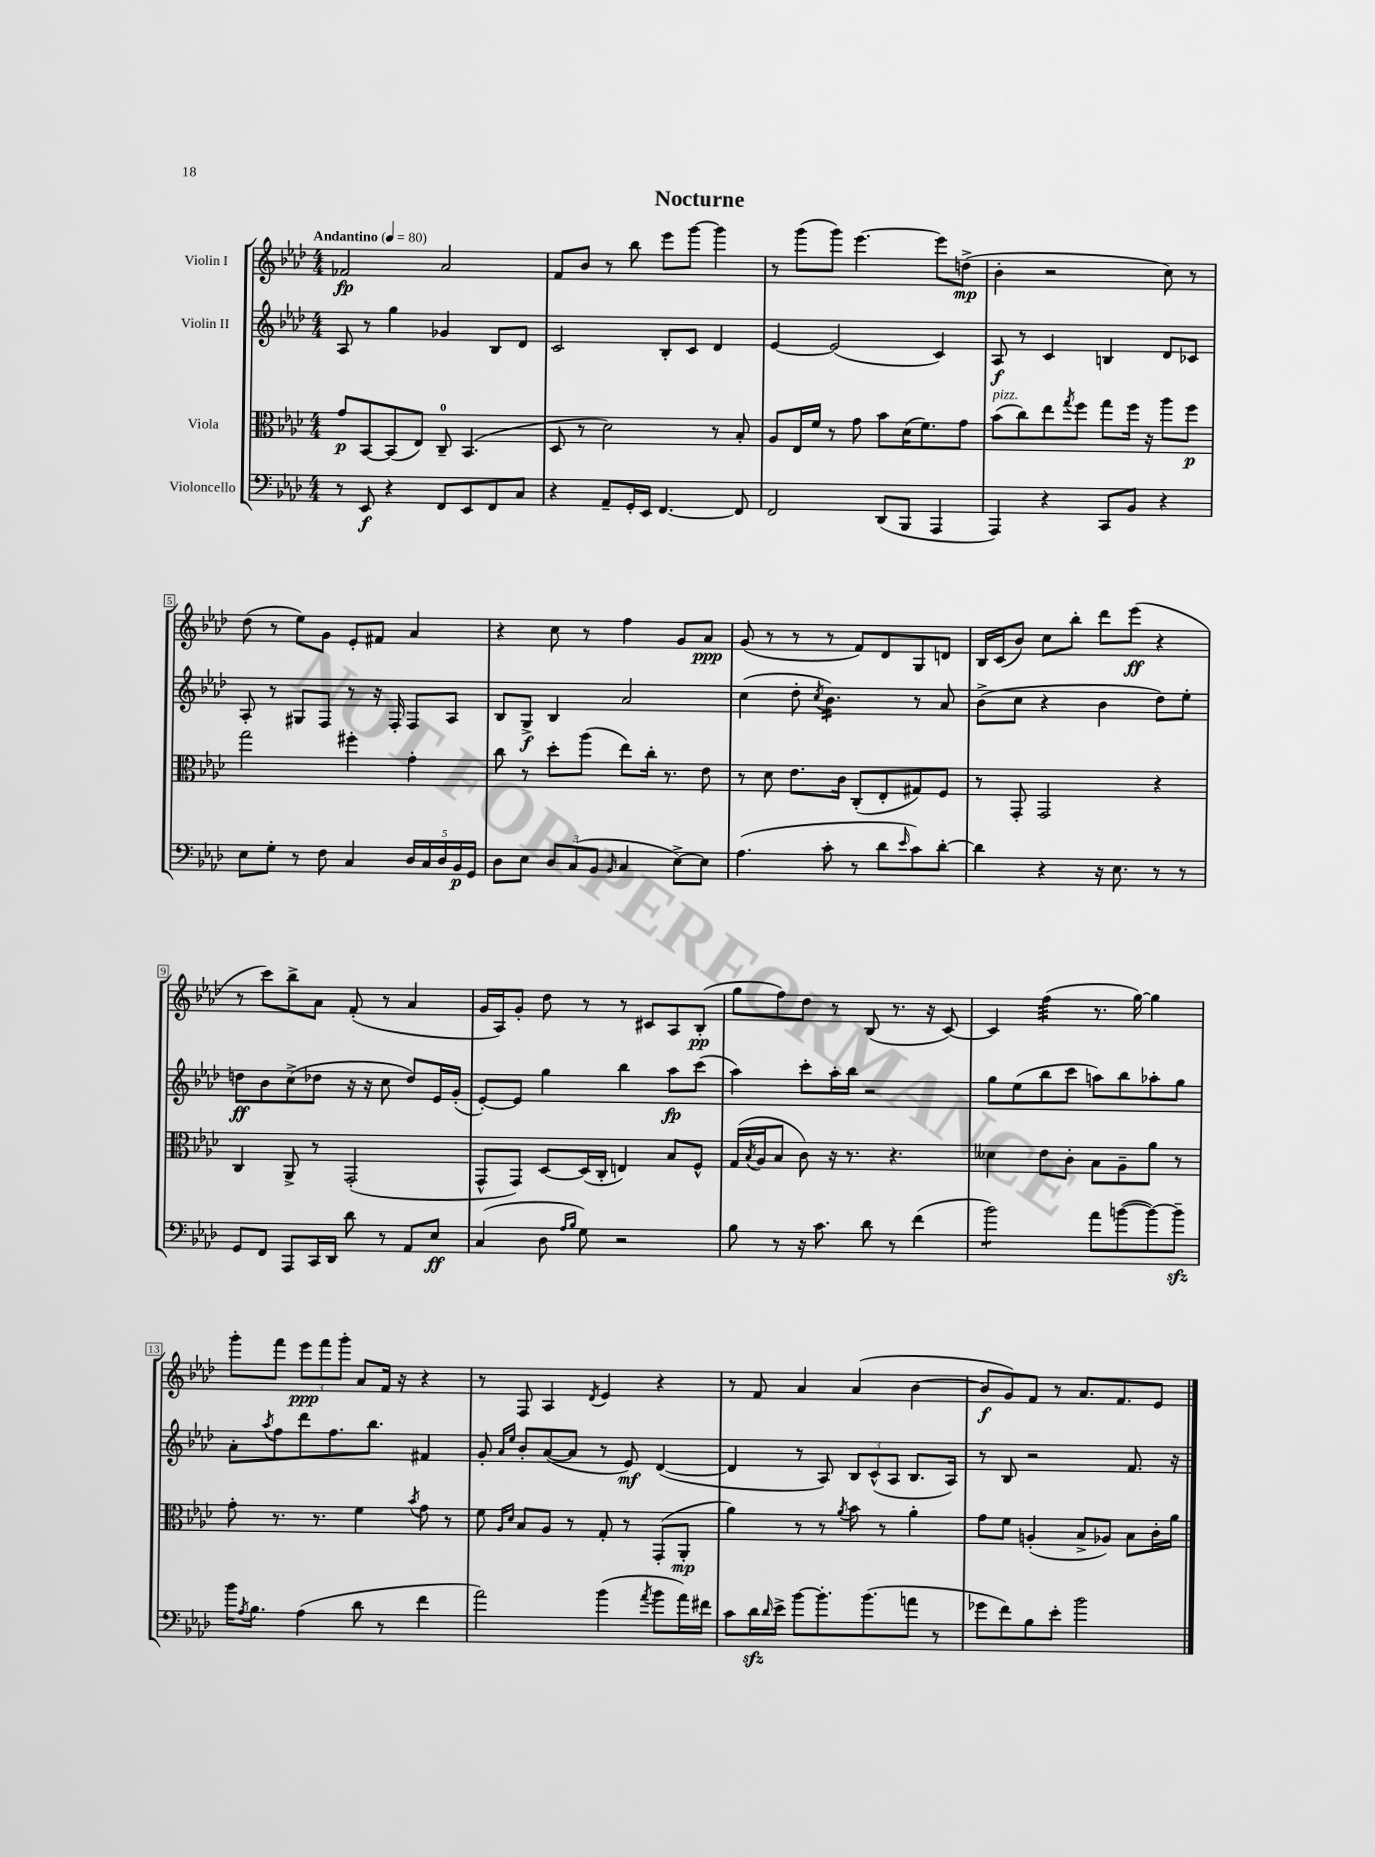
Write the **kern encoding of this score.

**kern	**kern	**kern	**kern
*staff4	*staff3	*staff2	*staff1
*clefF4	*clefC3	*clefG2	*clefG2
*k[b-e-a-d-]	*k[b-e-a-d-]	*k[b-e-a-d-]	*k[b-e-a-d-]
*M4/4	*M4/4	*M4/4	*M4/4
*MM80	*MM80	*MM80	*MM80
8r	8g	8A-	2f-
8EE-	[8BB-	8r	.
4r	(8BB-]	4gg	.
.	8E-)	.	.
8FF	8C~	4g-	2a-
8EE-	(4.BB-	.	.
8FF	.	8B-	.
8C	.	8d-	.
=	=	=	=
4r	8D-	2c	8f
.	8r	.	8b-
8AA-~	2d-)	.	8r
16GG'	.	.	8bb-
16EE-	.	.	.
[4.FF	.	8B-'	8eee-
.	.	8c	[8ggg
.	8r	4d-	4ggg]
8FF]	8B-'	.	.
=	=	=	=
2FF	8A-	[4e-	8r
.	16E-	.	(8ggg
.	16f	.	.
.	8r	(2e-]	8ggg)
.	8g	.	[4.eee-
(8DD-	8b-	.	.
8BBB-	(16d-	.	.
.	8.f)	.	.
4AAA-	.	4c)	8eee-]
.	8g	.	(8dd^
=	=	=	=
4AAA-)	(8b-	8A-	4b-'
.	8cc)	8r	.
4r	8ee-	4c	2r
.	8qgg	.	.
.	8ff	.	.
8CC	8gg	4B	.
8BB-	16ff	.	.
.	16r	.	.
4r	8aa-	8d-	8cc)
.	8ff	8c-	8r
=	=	=	=
8E-	2gg	8A-'	(8dd-
8G'	.	8r	8r
8r	.	8G#	8ee-)
8F	.	8F	8g
4C	4ff#'	8r	8e-'
.	.	16r	8f#
.	.	16F'	.
20D-	4g'	8F	4a-
20C	.	.	.
20D-	.	.	.
.	.	8A-	.
20BB-	.	.	.
20GG	.	.	.
=	=	=	=
8D-	8cc	8B-	4r
8E-	8r	8G^	.
12D-	8dd-'	4B-	8cc
(12C	.	.	.
.	(8aa-	.	8r
12BB-	.	.	.
16qqBB-	.	.	.
4C	8ee-)	2a-	4ff
.	16cc'	.	.
.	8.r	.	.
[8E-^)	.	.	8g
8E-]	8e-	.	8a-
=	=	=	=
(4.A-	8r	(4cc	(8g
.	8d-	.	8r
.	8.e-	8dd-'	8r
.	.	8qcc	.
8c'	.	4.b-)	8r
.	16c	.	.
8r	(8C'	.	8f)
8d-	8E-'	.	8d-
16qqe-	.	.	.
8c)	8G#)	8r	8G
[8d-'	8F	8a-	8d
=	=	=	=
4d-]	8r	(8b-^	16B-
.	.	.	(16c
.	8GG'	8cc	8b-)
4r	2GG	4r	8cc
.	.	.	8bb-'
16r	.	4b-	8ddd-
8.E-	.	.	.
.	.	.	(8eee-
8r	4r	8dd-)	4r
8r	.	8ee-'	.
=	=	=	=
8GG	4C	8dd	8r
8FF	.	8b-	8ccc)
8AAA-	8AA-^	(8cc^	8bb-^
16CC	8r	8dd-	8a-
16DD-	.	.	.
8d-	(2GG'	16r	(8f'
.	.	16r	.
8r	.	8cc	8r
8AA-	.	8dd-)	4a-
8E-	.	16e-	.
.	.	(16g'	.
=	=	=	=
(4C	8GG^^	[8e-')	16g
.	.	.	16A-)
.	8GG)	8e-]	8g'
8D-	[8D-	4gg	8dd-
16qqA-	.	.	.
16qqB-	.	.	.
8G)	(16D-]	.	8r
.	16C'	.	.
2r	4E)	4bb-	8r
.	.	.	8c#
.	8B-	8aa-	8A-
.	8F^^	(8ccc	(8B-'
=	=	=	=
8B-	(16G	4aa-)	8gg
.	8qB-	.	.
.	16A-	.	.
8r	8B-	.	8ff)
16r	8c)	8ccc'	8dd-
8.c	.	.	.
.	16r	16aa-'	8r
.	8.r	16bb-	.
8d-	.	2r	(8B-
8r	4.r	.	8.r
(4f	.	.	.
.	.	.	16r
.	.	.	[8c)
=	=	=	=
2b-)	4d--	8gg	4c]
.	.	(8ee-	.
.	8e-	8bb-	(4ff
.	8c'	8ccc	.
8a-	8B-	8aa)	8.r
([8b	8A-~	8bb-	.
.	.	.	[16gg)
8b_)	8a-	8aa-'	4gg]
8b~]	8r	8gg	.
=	=	=	=
16b-	8g'	8a-'	8ggg'
8qA-	.	.	.
8.B-	.	.	.
.	.	8qaa-	.
.	8.r	8ff	8fff
(4A-	.	8ddd-	12eee-
.	8.r	.	.
.	.	.	12fff
.	.	8.ff	.
.	.	.	12ggg'
8d-	4f	.	8a-
.	.	8.bb-	.
8r	.	.	16f
.	.	.	16r
.	8qb-	.	.
4f	8g	4f#	4r
.	8r	.	.
=	=	=	=
2a-)	8f	8g'	8r
.	16qqA-	16qqa-	.
.	16qqd-	16qqee-	.
.	8B-	8b-'	8F
.	8A-	([8a-	4A-
.	8r	8a-]	.
.	.	.	8qd-
(4b-	8G'	8r	4e-
.	8r	8e-)	.
8qa-	.	.	.
8b-	(8GG'	([4d-	4r
16a-)	8AA-'	.	.
16f#	.	.	.
=	=	=	=
8c	4a-)	4d-]	8r
16d-	.	.	8f
16qqd-	.	.	.
16e-^	.	.	.
[8b-	8r	8r	4a-
8.b-']	8r	8A-)	.
.	8qa-	.	.
.	8b-	12B-	(4a-
(8.b-	.	.	.
.	.	(12c^^	.
.	8r	.	.
.	.	12A-	.
8a	4a-'	8.B-	[4b-
8r	.	.	.
.	.	16A-)	.
=	=	=	=
8g-	8g	8r	8b-]
8f)	8f	8B-	8g)
8B-	(4A'	2r	8f
8e-'	.	.	8r
2b-	8B-^	.	8.a-
.	8A-)	.	.
.	.	.	8.f
.	8B-	8.f	.
.	16c'	.	8e-
.	16a-	16r	.
==	==	==	==
*-	*-	*-	*-
